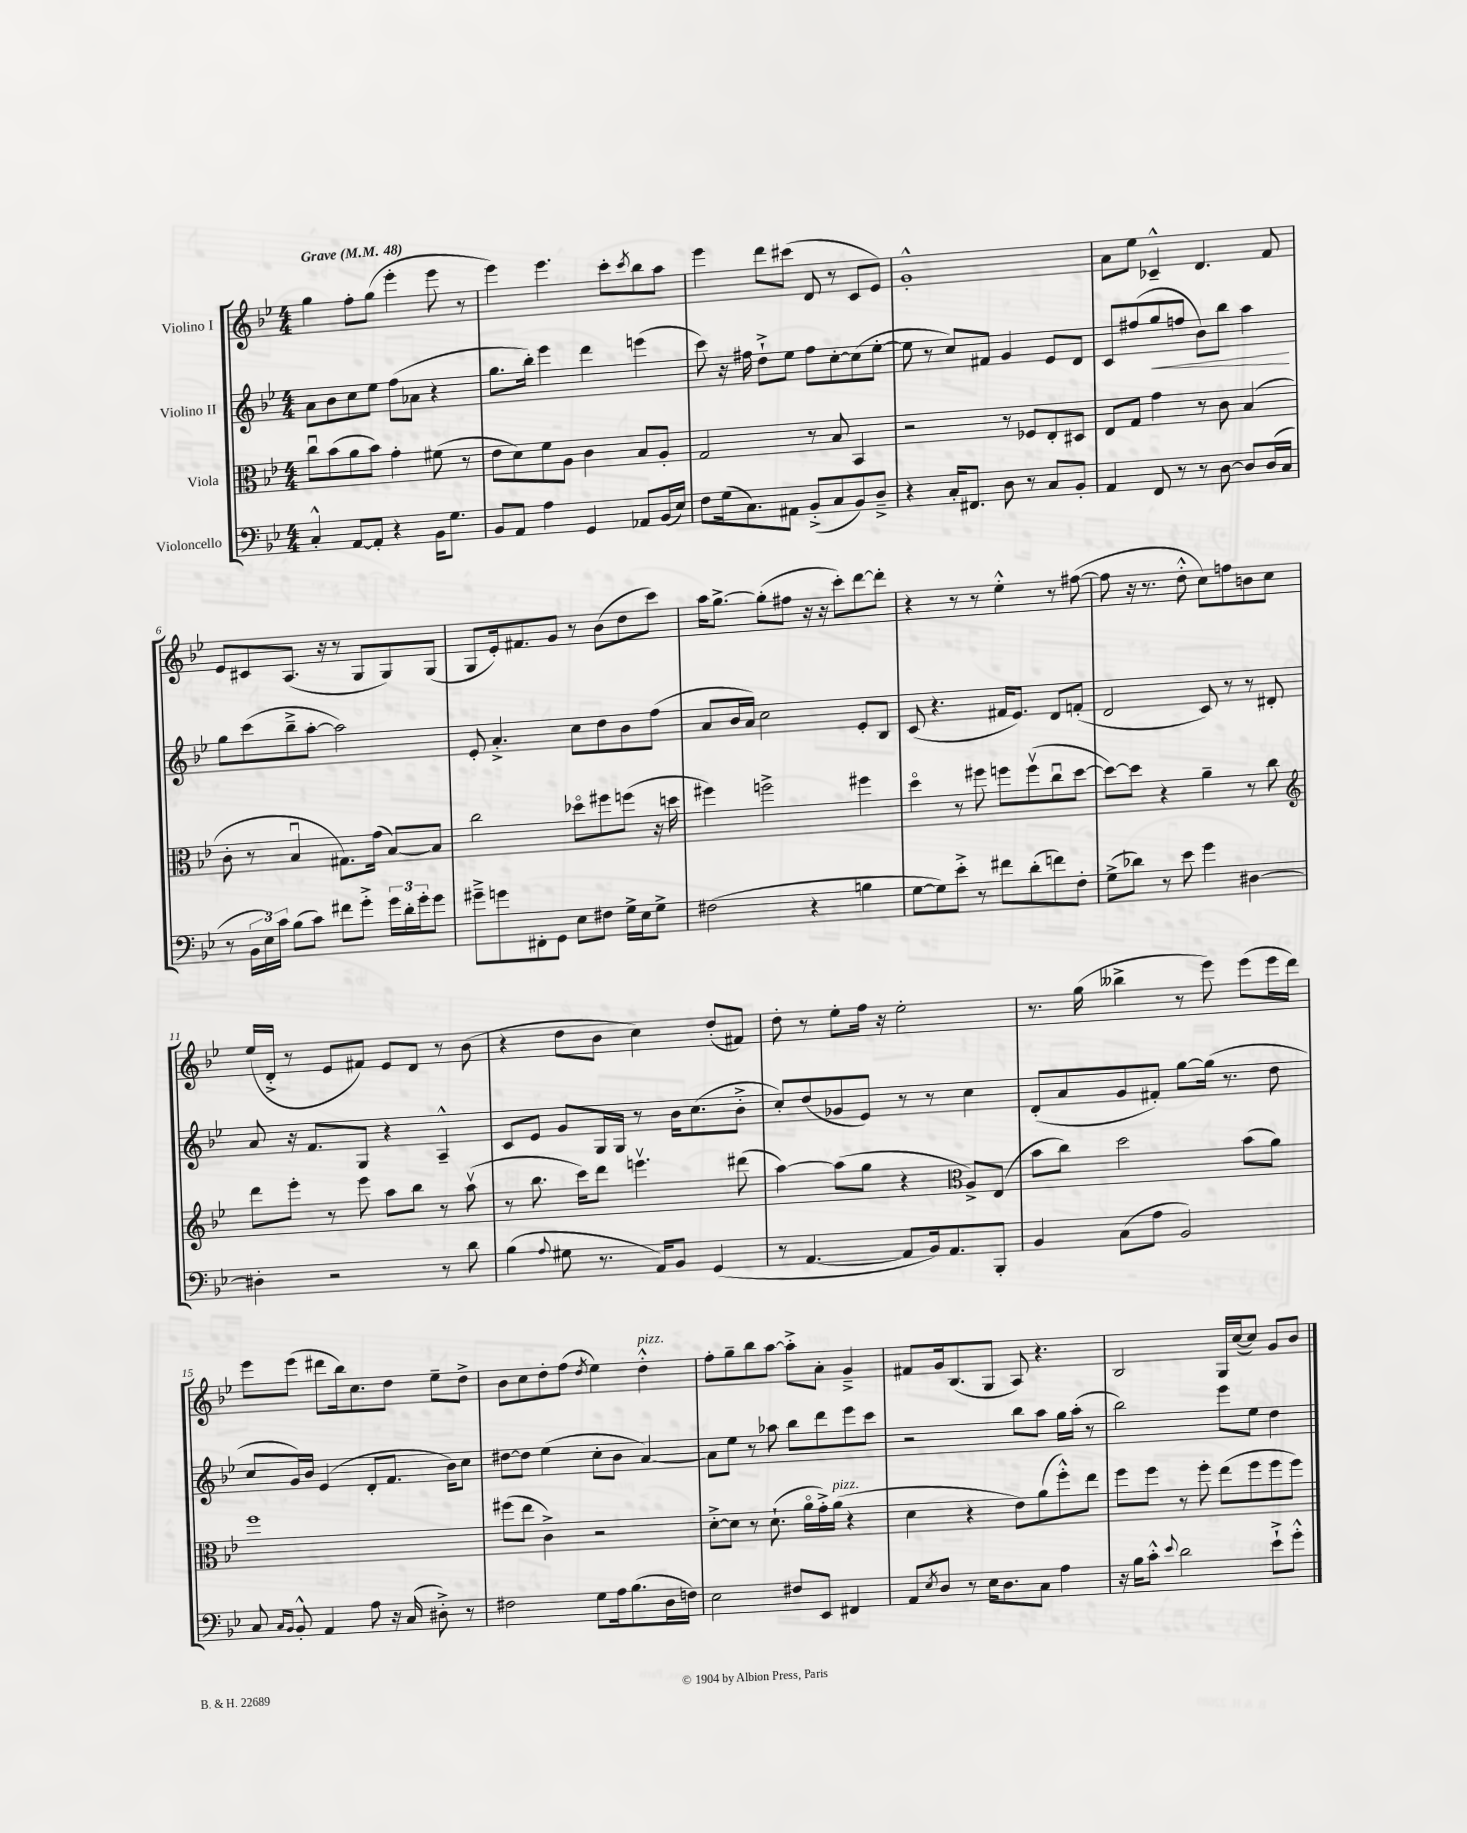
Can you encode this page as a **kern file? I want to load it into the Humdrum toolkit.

**kern	**kern	**kern	**kern
*staff4	*staff3	*staff2	*staff1
*clefF4	*clefC3	*clefG2	*clefG2
*k[b-e-]	*k[b-e-]	*k[b-e-]	*k[b-e-]
*M4/4	*M4/4	*M4/4	*M4/4
*MM48	*MM48	*MM48	*MM48
4C'^^	8ccu	8a	4gg
.	(8b-	8b-	.
[8AA	8a	8cc	8ff'
8AA']	8b-)	8ee-	(8gg
4r	4g'	(8ff	4eee-'
.	.	8a-	.
16BB-	(8f#	4r	8eee-
8.G	.	.	.
.	8r	.	8r
=	=	=	=
8BB-	8e-	8.gg	4eee-)
8AA	8d)	.	.
.	.	16bb-')	.
4A	8f	4eee-	4.eee-
.	8A	.	.
4GG	4c	4ddd	.
.	.	.	8ccc'
.	.	.	8qccc
8AA-	8B-	(4eee	8bb-
(16BB-	8A'	.	8aa
16E-)	.	.	.
=	=	=	=
8F	2G	8ccc)	4eee-
(16G	.	16r	.
8.C)	.	16ff#	.
.	.	8dd`^	8ddd
8AA#	.	8ee-	(8ccc#
(8BB-'^	8r	8ff#	8d
8C	8B-	[8cc'	8r
8BB-)	4BB-	(8cc]	8c
8D~^	.	[8ee-'	8e-)
=	=	=	=
4r	2r	8ee-]	1g'^^
.	.	8r	.
16C'	.	8cc)	.
8.FF#	.	.	.
.	.	8f#	.
8D	8r	4g	.
8r	8F-	.	.
8C	8E-'	8e-	.
8BB-'	8D#	8d	.
=	=	=	=
4AA	8E-	8c	8a
.	8G	(8ff#	8ee-
8FF	4g	8gg	4c-~^^
8r	.	8ff	.
8r	8r	8b-)	4.d
[8D	8c	8bb-	.
8D]	(4B-	4aa	.
(16D	.	.	8f
16C	.	.	.
=	=	=	=
8r	8c'	8gg	8e-
24BB-	8r	(8ccc	8c#
24E-)	.	.	.
24c	.	.	.
(8B-	4B-u	8bb-~^	(8.A
8c)	.	[8aa'	.
.	.	.	16r
8f#	8.G#)	2aa])	8r
8g'^	.	.	8G
.	(16g	.	.
24g	[8B-)	.	8G)
24d'	.	.	.
24g'	.	.	.
8g	8B-]	.	(8G
=	=	=	=
8g#~^	2cc	8e-'	8G
8g	.	4.a'^	16e-')
.	.	.	8.f#
8FF#'	.	.	.
8GG	.	.	8g
8E-	8dd-o	8cc	8r
8F#	8ff#	8dd	(8b-
16G^	(8ff	8b-	8dd
16E-	.	.	.
8G^	16r	(8ff	8ccc)
.	16dd	.	.
=	=	=	=
(2F#	4ff#)	8a	16aa
.	.	.	[8.gg^
.	.	16b-	.
.	.	16a)	.
.	2ff^	2cc	(8gg']
.	.	.	8ff#
4r	.	.	16r
.	.	.	16r
.	.	.	8ccc')
4B	4ff#	8e-'	[8ddd
.	.	8B-	8ddd']
=	=	=	=
[8G	4ddo	(8c	4r
8G])	.	4.r	.
8e-'^	8r	.	8r
8r	8ff#	.	8r
8f#	8ff	16f#	4ee-'^^
.	.	8.e-)	.
(8d'	(8ffv	.	.
8f)	8ccu	8d	8r
8F'	[8dd	(8f'	([8ff#
=	=	=	=
(8G^	8dd_)	2d	8ff#]
8d-)	8dd]	.	16r
.	.	.	8.r
8r	4r	.	.
8e-	.	.	8dd'^^
4g	4a~	8c)	8cc)
.	.	8r	8ff
[4D#	8r	8r	8b
.	8cc	8d#'	8cc
=	=	=	=
*	*clefG2	*	*
4D#']	8ddd	8a	(16ee-
.	.	.	16d'^
.	8eee-'	16r	8r
.	.	8.f	.
2r	8r	.	8e-
.	8eee-	8G	8f#)
.	8aa	4r	8e-
.	8bb-	.	8d
8r	8r	4A~^^	8r
8d	(8aav	.	(8b-
=	=	=	=
(4B-	8r	8c	4r
.	8.bb-	8e-	.
8qqA	.	.	.
8G#	.	8g	8dd
.	16ccc)	.	.
8.r	8ddd	16G	8b-
.	.	16G	.
.	4.eeev	8r	4cc)
16AA)	.	.	.
8BB-	.	16b-	.
.	.	(8.cc	.
(4GG	.	.	(8dd'
.	(8ddd#	8b-'^	8f#)
=	=	=	=
8r	[4aa)	8cc')	8dd'
[4.AA	.	(8dd	8r
.	(8aa]	8g-	8ee-'
.	8gg	8e-)	16ff
.	.	.	16r
8AA]	4r	8r	2ee-'
16BB-)	.	8r	.
8.AA	.	.	.
*	*clefC3	*	*
.	8A^)	4cc	.
8BBB-'	(8E-	.	.
=	=	=	=
4BB-	8b-	(8d'	8.r
.	8cc)	8a	.
.	.	.	(16gg
(8C	2dd	8g	4bb--^
8A	.	8f#')	.
2BB-)	.	[8gg	8r
.	.	(16gg]	8eee-)
.	.	8.r	.
.	(8b-	.	(8eee-
.	8a)	8dd	16eee-
.	.	.	16ddd)
=	=	=	=
8C	1ff	8cc	8eee-
16qqC	.	.	.
16qqBB-	.	.	.
8BB-'^^	.	16g)	(8eee-
.	.	16b-	.
4AA	.	(4e-	8ddd#
.	.	.	16bb-)
.	.	.	8.cc
8A	.	8d'	.
16r	.	8.f	8dd
(16C	.	.	.
8D#'^)	.	.	8ee-~
.	.	16b-)	.
8r	.	8cc	8dd^
=	=	=	=
2F#	(8ff#	[8dd#	8b-
.	8ee-	8dd#]	8cc
.	4c^)	(4ee-	8dd'
.	.	.	(8ff
.	.	.	8qdd
8G	2r	8cc'	4ee-)
16A	.	8b-	.
(8.B-	.	.	.
.	.	[4a)	4dd'^^
16D	.	.	.
16F)	.	.	.
=	=	=	=
2E-	[8d'^	8a]	8ff'
.	8d]	8ee-	8gg~
.	8r	8r	8bb-
.	(8.d`	8aa-	[8aa
8F#	.	8bb-	8aa'^]
.	16ao	.	.
8EE-	16g'^)	8ddd	8a'
.	(16a	.	.
4FF#	4r	8eee-	4g~^
.	.	8ccc	.
=	=	=	=
8AA	4d	2r	8f#
8qE-	.	.	.
8D	.	.	16g
.	.	.	(8.B-
8r	4r	.	.
16E-	.	.	8G
8.D	.	.	.
.	8e-)	8bb-	8A)
8C	(8a	8aa	4.r
4A	8ff'^^)	16gg	.
.	.	(16aa'	.
.	8ee-	8r	.
=	=	=	=
16r	8ff	2bb-)	2B-
16B-	.	.	.
8c'^^	8ff	.	.
8qqe-	.	.	.
2d	8r	.	.
.	8ff'	.	.
.	(8ee-	8eee-	16G
.	.	.	([16cc
.	8ff	8ee-	8cc])
8e-`^	8ff	4dd	8g
8g'^^	8ff)	.	8b-
==	==	==	==
*-	*-	*-	*-
